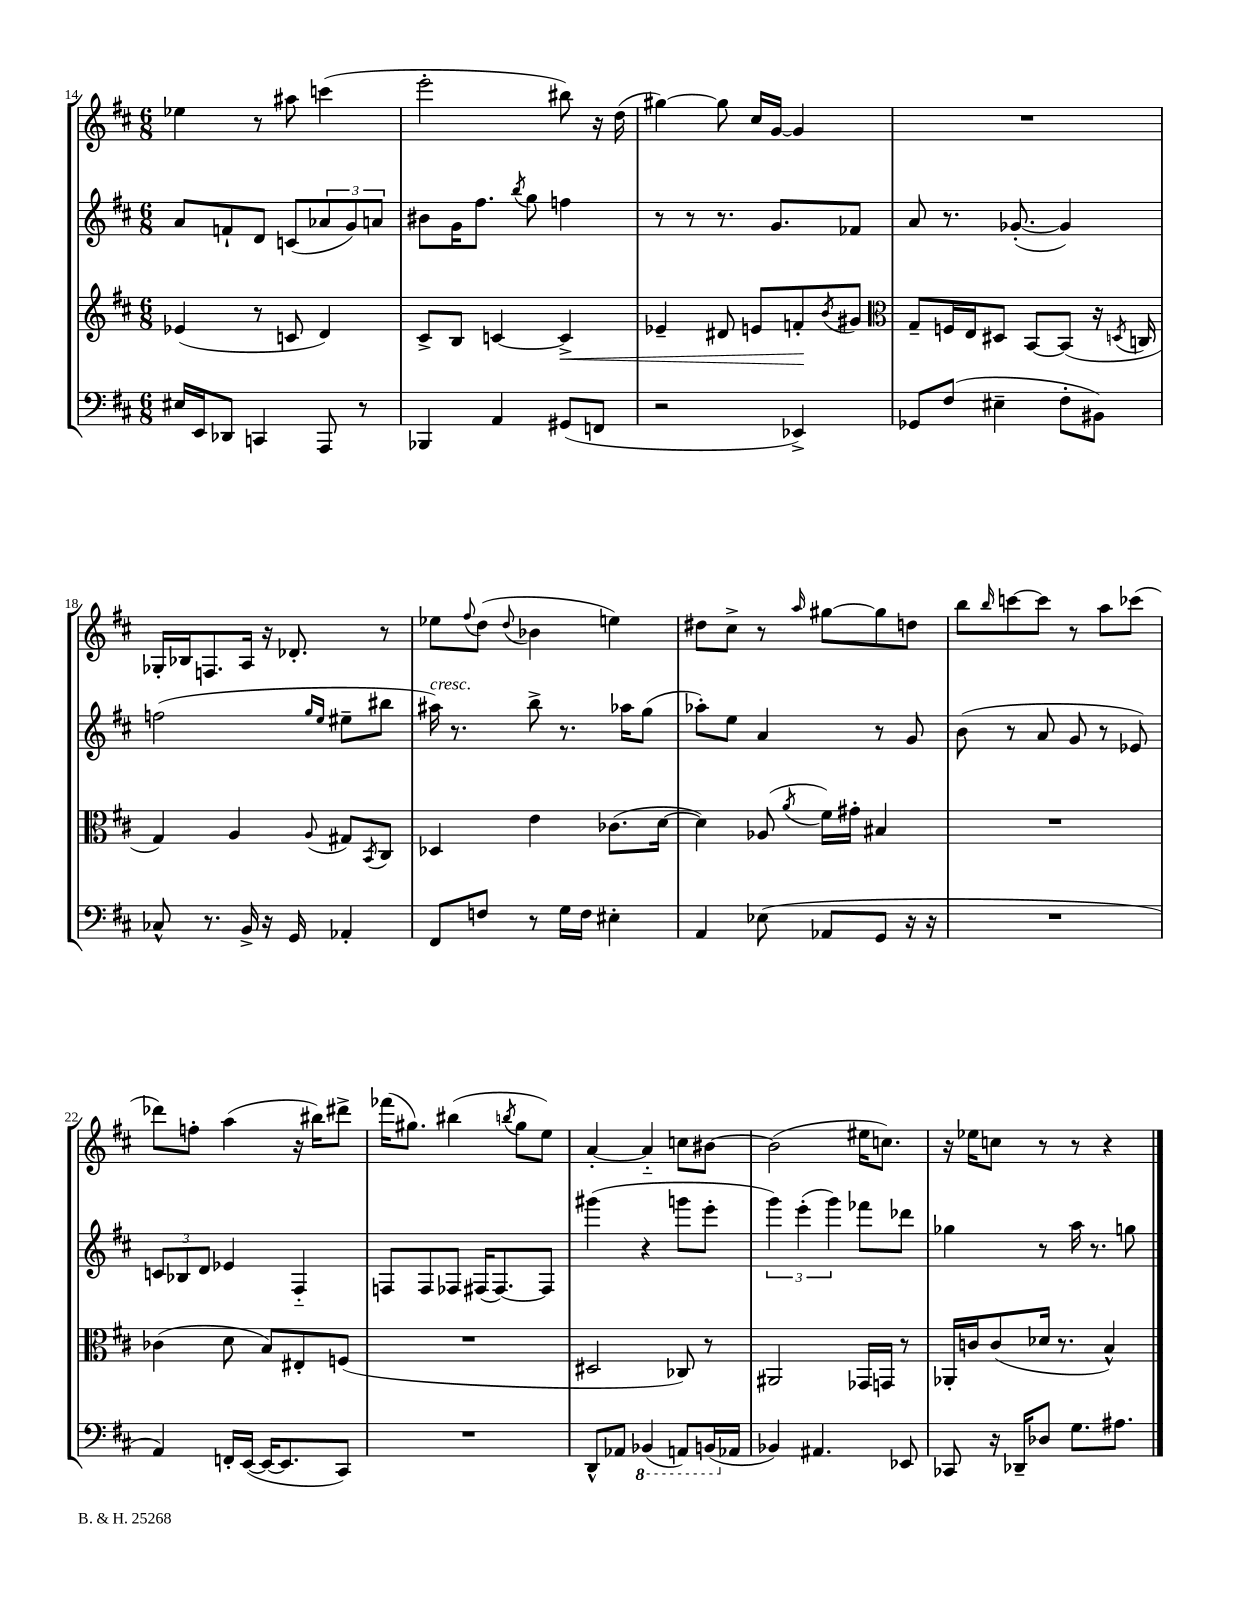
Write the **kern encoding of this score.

**kern	**kern	**dynam	**kern	**kern
*part4	*part3	*part3	*part2	*part1
*staff4	*staff3	*staff3	*staff2	*staff1
*clefF4	*clefG2	*	*clefG2	*clefG2
*k[f#c#]	*k[f#c#]	*	*k[f#c#]	*k[f#c#]
*M6/8	*M6/8	*	*M6/8	*M6/8
=14	=14	=14	=14	=14
16E#X/LL	(4e-X/	.	8a/L	4ee-X\
16EE/J	.	.	.	.
8DD-X/J	.	.	8fn`/	.
4CCn/	8r	.	8d/J	8r
.	8cn/	.	(8cn/L	8aa#X\
8AAA/	4d/)	.	12a-X/	(4cccn\
.	.	.	12g/)	.
8r	.	.	.	.
.	.	.	12an/J	.
=15	=15	=15	=15	=15
4BBB-X/	8c#^/L	.	8b#X\L	2eee'\
.	8B/J	.	16g\K	.
.	.	.	8.ff#\J	.
4AA/	[4cn/	.	.	.
.	.	.	8qbb/	.
.	.	.	8gg\	.
!	!	!LO:HP:b	!	!
(8GG#X/L	4c^/]	<	4ffn\	8bb#X\)
8FFn/J	.	.	.	16r
.	.	.	.	(16dd\
=16	=16	=16	=16	=16
2r	4e-X~/	.	8r	[4gg#X\)
.	.	.	8r	.
.	8d#X/	.	8.r	8gg#\]
.	8en/L	.	.	16cc#/LL
.	.	.	8.g/L	[16g/JJ
4EE-X^/)	8fn'/	.	.	4g/]
.	8qb/	.	.	.
.	8g#X/J	[	8f-X/J	.
=17	=17	=17	=17	=17
*	*clefC3	*	*	*
8GG-X/L	8G~/L	.	8a/	2.r
(8F#/J	16Fn/L	.	8.r	.
.	16E/J	.	.	.
4E#X~\	8D#X/J	.	.	.
.	.	.	([8.g-X'/	.
.	[8BB/L	.	.	.
8F#'\L	(8BB/J]	.	4g-/])	.
8BB#X\J)	16r	.	.	.
.	8qDn/	.	.	.
.	16Cn/	.	.	.
!!LO:LB:g=z
=18	=18	=18	=18	=18
8C-X^^/	4G/)	.	(2ffn\	16G-X'/LL
.	.	.	.	16B-X/J
8.r	.	.	.	8.Fn/
.	4A/	.	.	.
16BB^/	.	.	.	16A/Jk
16r	.	.	.	16r
16GG/	.	.	.	8.d-X'/
.	.	.	16qqgg/LL	.
.	8qqA/	.	16qqee/JJ	.
4AA-X'/	8G#X/L	.	8ee#X~\L	.
.	8qBB/	.	.	.
.	8C#/J	.	8bb#X\J	8r
=19	=19	=19	=19	=19
!	!	!	!LO:TX:a:i:t=cresc.	!
8FF#/L	4D-X/	.	16aa#X\)	8ee-X\L
.	.	.	8.r	.
.	.	.	.	8qqff#/
8Fn/J	.	.	.	(8dd\J
.	.	.	.	8qqdd/
8r	4e\	.	8bb^\	4b-X\
16G\LL	.	.	8.r	.
16F\JJ	.	.	.	.
4E#X'\	(8.c-X\L	.	.	4een\)
.	.	.	16aa-X\KL	.
.	.	.	(8gg\J	.
.	[16d\Jk	.	.	.
=20	=20	=20	=20	=20
4AA/	4d\])	.	8aa-X'\L)	8dd#X\L
.	.	.	8ee\J	8cc#^\J
(8E-X\	(8A-X/	.	4a/	8r
.	8qa/	.	.	16qqaa/
8AA-X/L	16f#\LL)	.	.	[8gg#X\L
.	16g#X'\JJ	.	.	.
8GG/J	4B#X/	.	8r	8gg#\]
16r	.	.	8g/	8ddn\J
16r	.	.	.	.
=21	=21	=21	=21	=21
2.r	2.r	.	(8b\	8bb\L
.	.	.	.	16qqbb/
.	.	.	8r	[8cccn\
.	.	.	8a/	8ccc\J]
.	.	.	8g/	8r
.	.	.	8r	8aa\L
.	.	.	8e-X/)	(8ccc-X\J
!!LO:LB:g=z
=22	=22	=22	=22	=22
4AA/)	(4c-X\	.	12cn/L	8ddd-X\L)
.	.	.	12B-X/	.
.	.	.	.	8ffn'\J
.	.	.	12d/J	.
16FFn'/LL	8d\	.	4e-X/	(4aa\
([16EE/JJ	.	.	.	.
16EE/KL_	8B/L)	.	.	.
8.EE/]	.	.	.	.
.	8E#X'/	.	4F#/	16r
.	.	.	.	16bb#X\KL)
8CC#/J)	(8Fn/J	.	.	8ddd#X^\J
=23	=23	=23	=23	=23
2.r	2.r	.	8Fn/L	(16fff-X\KL
.	.	.	.	8.gg#X\J)
.	.	.	8F/	.
.	.	.	8F-X/J	(4bb#X\
.	.	.	(16F#X/KL	.
.	.	.	[8.F#/)	.
.	.	.	.	8qbbn/
.	.	.	.	8gg#\L
.	.	.	8F#/J]	8ee\J)
=24	=24	=24	=24	=24
8DD^^/L	2D#X/	.	(4ggg#X\	[4a'/
8AA-X/J	.	.	.	.
*8ba	*	*	*	*
(4BBB-X/	.	.	4r	4a/]
8AAAn/L)	8C-X/)	.	8gggn\L	8ccn\L
(16BBBn/L	8r	.	8eee'\J	[8b#X\J
*X8ba	*	*	*	*
16AA-X/JJ	.	.	.	.
=25	=25	=25	=25	=25
4BB-X/)	2AA#X/	.	6ggg\)	(2b#\]
.	.	.	(6eee'\	.
4.AA#X/	.	.	.	.
.	.	.	6ggg\)	.
.	16GG-X/LL	.	8fff-X\L	16ee#X\KL
.	16GGn/JJ	.	.	8.ccn\J)
8EE-X/	8r	.	8ddd-X\J	.
=26	=26	=26	=26	=26
8CC-X/	16AA-X'/LL	.	4gg-X\	16r
.	16cn/J	.	.	16ee-X\KL
16r	(8c/	.	.	8ccn\J
16DD-X~/KL	.	.	.	.
8D-X/J	16d-X/Jk	.	8r	8r
.	8.r	.	.	.
8.G\L	.	.	16aa\	8r
.	.	.	8.r	.
.	4B^^/)	.	.	4r
8.A#X\J	.	.	.	.
.	.	.	8ggn\	.
==	==	==	==	==
*-	*-	*-	*-	*-
